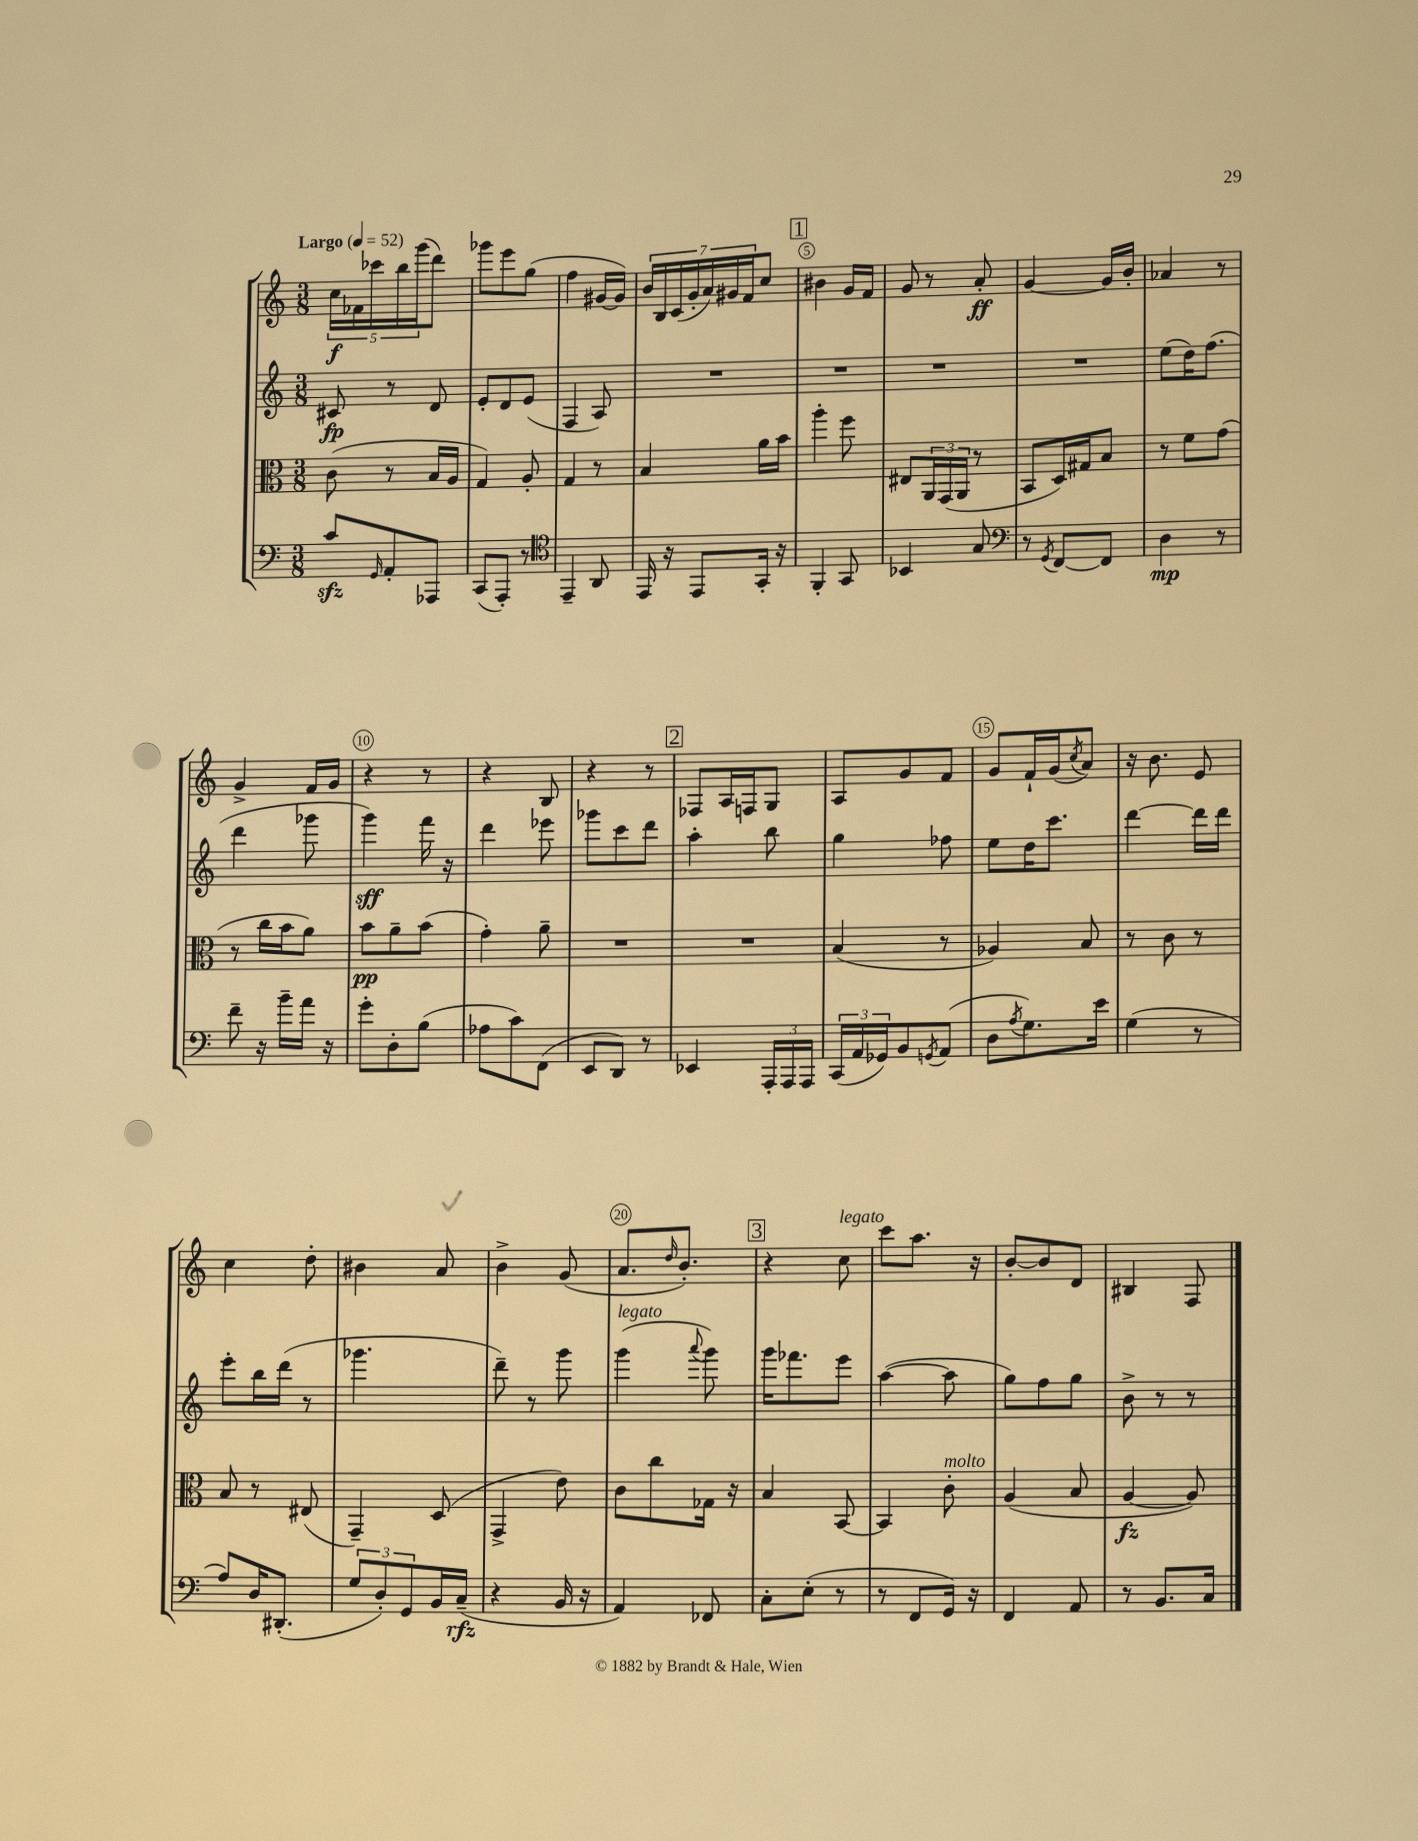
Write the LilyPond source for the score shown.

<<
\new StaffGroup <<
\new Staff = "s0" {
    \clef treble \key c \major \numericTimeSignature \time 3/8 \tempo "Largo" 4 = 52
    \tuplet 5/4 { c''16\f fes'16 ces'''16 b''16 g'''16( } d'''8) |
    ges'''8 e'''8 g''8( |
    f''4 gis'16~ gis'16) |
    \tuplet 7/4 { b'16 b16 c'16( g'16-. a'16) gis'16 f'16 } c''8 |
    \mark \markup { \box "1" } bis'4 g'16 f'16 |
    g'8 r8 a'8-.\ff |
    g'4~ g'16 b'16-. |
    aes'4 r8 |
    g'4-> f'16 g'16 |
    r4 r8 |
    r4 b8 |
    r4 r8 |
    \mark \markup { \box "2" } fes8 a16 f16 g8 |
    a8 g'8 f'8 |
    g'8 f'16-! g'16( \acciaccatura { c''8 } a'8) |
    r16 b'8. e'8 |
    c''4 d''8-. |
    bis'4 a'8 |
    b'4-> g'8( |
    a'8. \grace { d''16 } b'8.-.) |
    \mark \markup { \box "3" } r4 c''8^\markup { \italic "legato" } |
    c'''8 a''8. r16 |
    b'8~-. b'8 d'8 |
    bis4 f8 \bar "|." |
}
\new Staff = "s1" {
    \clef treble \key c \major \numericTimeSignature \time 3/8
    cis'8\fp r8 d'8 |
    e'8-. d'8 e'8( |
    f4 a8) |
    R4. |
    \mark \markup { \box "1" } R4. |
    R4. |
    R4. |
    e''8( d''16) f''8.( |
    d'''4 ges'''8 |
    g'''4\sff) f'''16 r16 |
    d'''4 ees'''8 |
    ges'''8 c'''8 d'''8 |
    \mark \markup { \box "2" } a''4-. b''8 |
    g''4 fes''8 |
    e''8 d''16 c'''8. |
    d'''4~ d'''16 d'''16 |
    e'''8-. b''16 d'''16( r8 |
    ges'''4. |
    d'''8--) r8 g'''8 |
    g'''4^\markup { \italic "legato" }( \appoggiatura { a'''8 } g'''8) |
    \mark \markup { \box "3" } g'''16 fes'''8. e'''8 |
    a''4~( a''8 |
    g''8) f''8 g''8 |
    b'8-> r8 r8 \bar "|." |
}
\new Staff = "s2" {
    \clef alto \key c \major \numericTimeSignature \time 3/8
    c'8( r8 b16 a16 |
    g4) a8-. |
    g4 r8 |
    b4 a'16 b'16 |
    \mark \markup { \box "1" } a''4-. f''8 |
    eis8 \tuplet 3/2 { a,16 g,16( a,16 } r8 |
    b,8 d16) gis16 b8 |
    r8 f'8 g'8( |
    r8 c''16 b'16 a'8) |
    b'8\pp a'8-- b'8( |
    g'4-.) a'8-- |
    R4. |
    \mark \markup { \box "2" } R4. |
    b4( r8 |
    aes4) b8 |
    r8 c'8 r8 |
    b8 r8 eis8( |
    g,4--) d8( |
    g,4-> e'8) |
    c'8 c''8 ges16 r16 |
    \mark \markup { \box "3" } b4 b,8~ |
    b,4 c'8-.^\markup { \italic "molto" } |
    a4( b8 |
    a4~\fz a8) \bar "|." |
}
\new Staff = "s3" {
    \clef bass \key c \major \numericTimeSignature \time 3/8
    c'8\sfz \grace { g,16 } a,8-. aes,,8 |
    c,8( a,,8-.) r8 |
    \clef tenor e,4-- a,8 |
    e,16 r16 e,8 g,16-. r16 |
    \mark \markup { \box "1" } f,4-. g,8 |
    bes,4 g8 |
    \clef bass r8 \acciaccatura { g,8 } f,8~ f,8 |
    d4\mp r8 |
    f'8-- r16 b'16-- a'16 r16 |
    g'8-. d8-. b8( |
    aes8 c'8) f,8( |
    e,8 d,8) r8 |
    \mark \markup { \box "2" } ees,4 \tuplet 3/2 { a,,16-. a,,16 a,,16 } |
    \tuplet 3/2 { c,16( a,16 ges,16) } b,8 \acciaccatura { g,8 } a,8( |
    d8 \acciaccatura { a8 } g8.) e'16 |
    g4( r8 |
    a8) d16 dis,8.-.( |
    \tuplet 3/2 { g8 d8-.) g,8 } b,16 c16--\rfz( |
    r4 b,16 r16 |
    a,4) fes,8 |
    \mark \markup { \box "3" } c8-. e8-.( r8 |
    r8 f,8 g,16) r16 |
    f,4 a,8 |
    r8 b,8. c16 \bar "|." |
}
>>
>>
\layout { \context { \Score \override BarNumber.break-visibility = ##(#f #t #t) barNumberVisibility = #(every-nth-bar-number-visible 5) \override BarNumber.stencil = #(make-stencil-circler 0.1 0.3 ly:text-interface::print) } }
